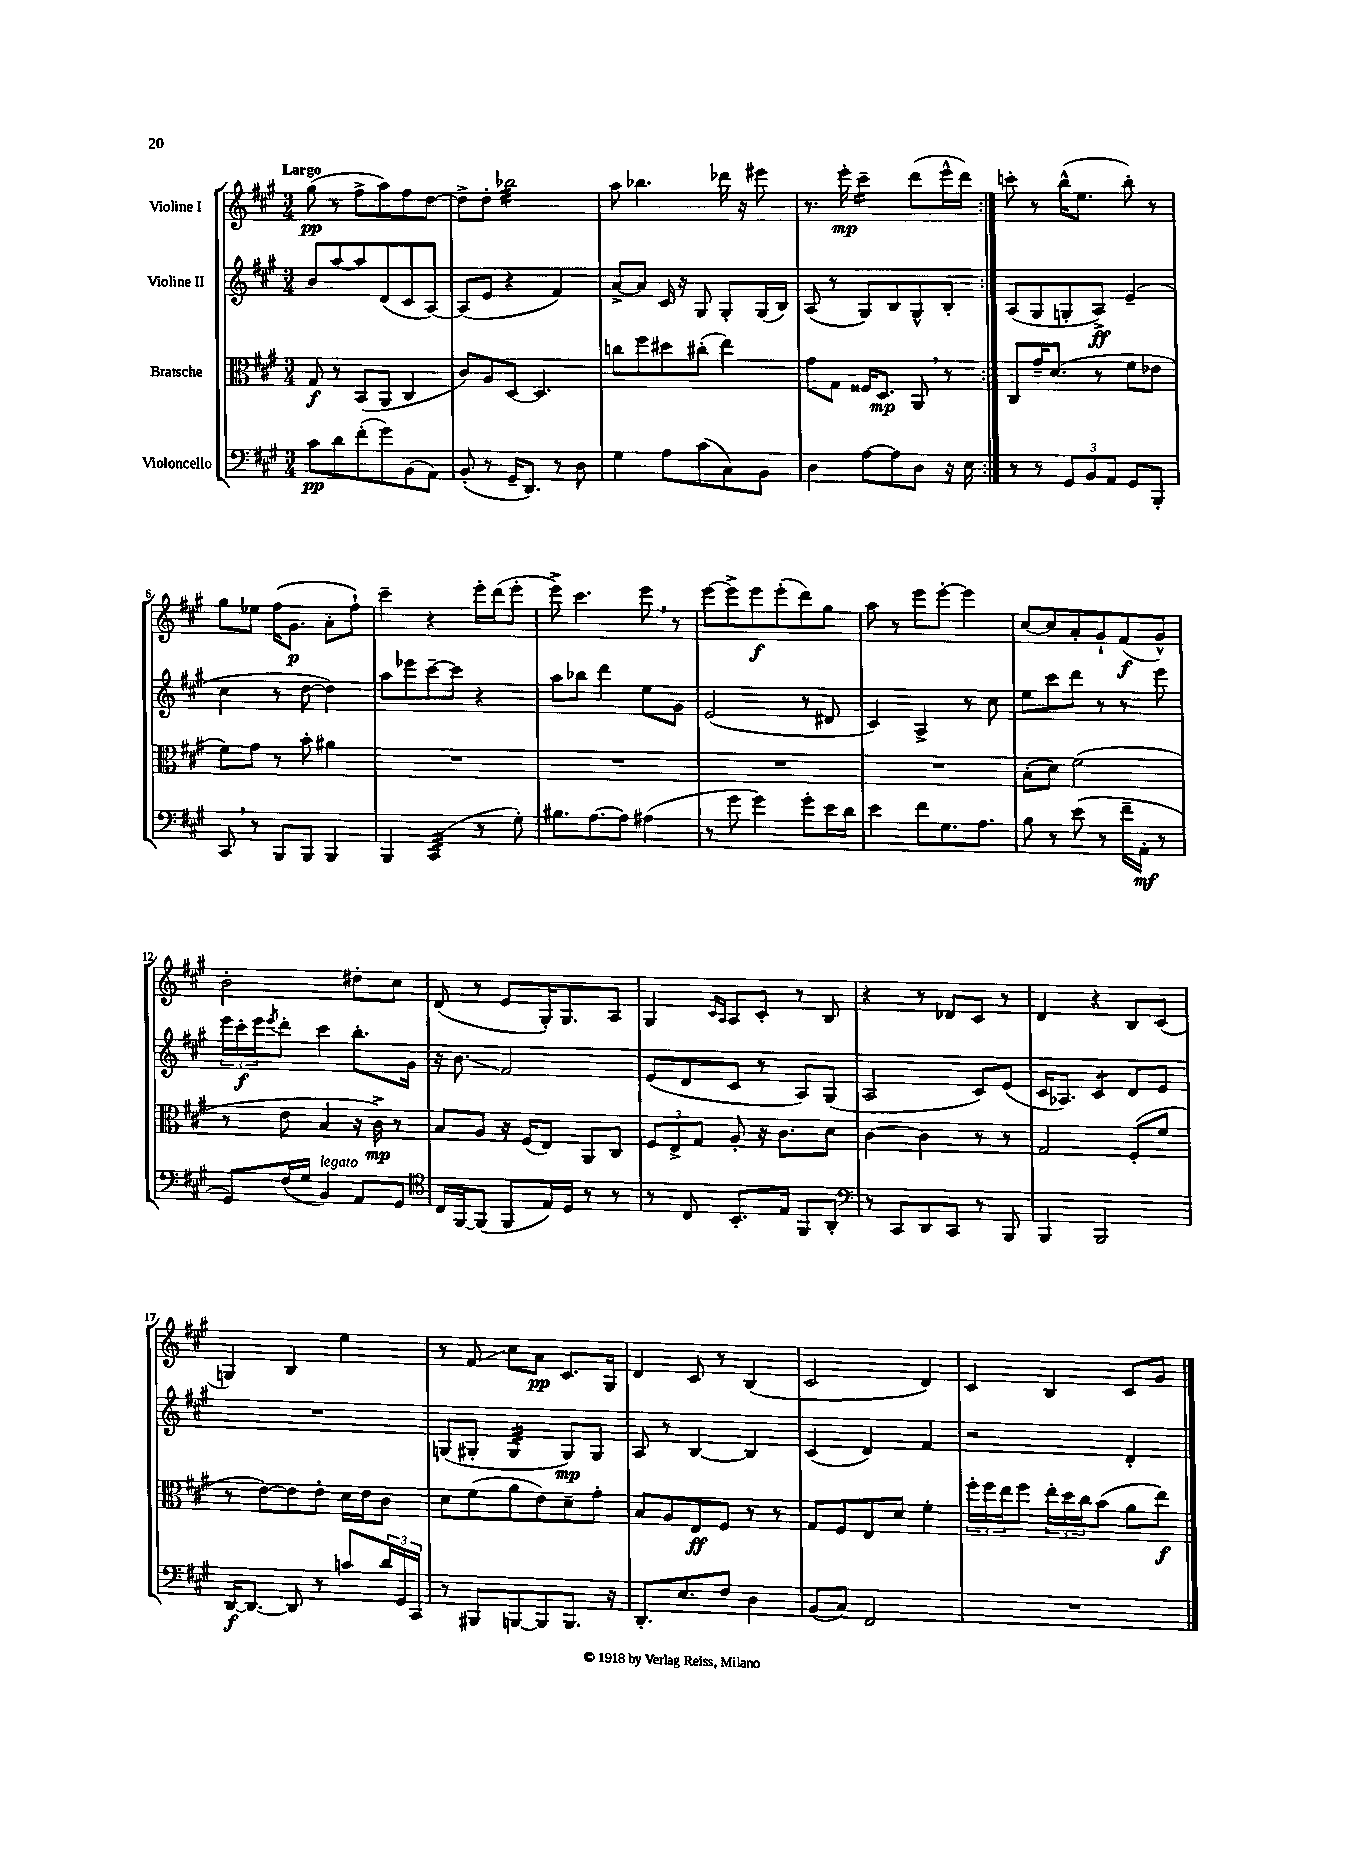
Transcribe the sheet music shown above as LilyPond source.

<<
\new StaffGroup <<
\new Staff = "s0" \with { instrumentName = "Violine I" } {
    \clef treble \key a \major \numericTimeSignature \time 3/4 \tempo "Largo"
    \repeat volta 2 { gis''8\pp( r8 fis''8-> a''8) fis''8 d''8~ |
    d''8-> d''8-. bes''2:32 |
    a''8 bes''4. des'''16 r16 eis'''8 |
    r8. e'''16-.\mp cis'''4:16-- d'''8( e'''16-^ d'''16) | }
    c'''8-. r8 b''16-^( e''8. b''8-.) r8 |
    gis''8 ees''8 fis''16( gis'8.\p a'8-. fis''8-!) |
    cis'''4-- r4 e'''16-. d'''16( e'''8-. |
    e'''8->) cis'''4. e'''8 \breathe r8 |
    e'''8~ e'''8-> e'''8\f e'''8-.( d'''8) gis''8 |
    a''8 r8 e'''8 e'''8~-. e'''4 |
    cis''8~ cis''8 a'8-. gis'8-! fis'8\f( gis'8-^) |
    b'2-. dis''8-. cis''8 |
    d'8( r8 e'8 gis16-.) gis8. a8 |
    gis4 \grace { cis'16 a16 } a8 cis'8-. r8 b8 |
    r4 r8 des'8 cis'8 r8 |
    d'4 r4 b8 cis'8( |
    g4) b4 e''4 |
    r8 fis'8\glissando cis''8 a'8\pp cis'8. gis16 |
    d'4 cis'8 r8 b4( |
    cis'2 d'4) |
    cis'4 b4 cis'8 gis'8 \bar "|." |
}
\new Staff = "s1" \with { instrumentName = "Violine II" } {
    \clef treble \key a \major \numericTimeSignature \time 3/4
    \repeat volta 2 { b'8 a''8~ a''8 d'8( cis'8 a8~) |
    a8( e'8 r4 fis'4) |
    a'8~-> a'8 cis'16 r16 gis8 gis8-. gis16( b16) |
    a8( r8 gis8) b8 gis8-^ b8-. | }
    a8( gis8 g8-. a8->\ff) e'4--( |
    cis''4 r8 d''8~ d''4) |
    a''8 ees'''8 cis'''8~-- cis'''8 r4 |
    a''8 bes''8 d'''4 e''8 gis'8 |
    e'2( r8 dis'8 |
    cis'4) a4-> r8 cis''8 |
    e''8 cis'''8 d'''8 r8 r8 e'''8 |
    \tuplet 3/2 { e'''16 cis'''16-.\f e'''16 } \acciaccatura { e'''8 } d'''8-. cis'''4 b''8.-. gis'16 |
    r16 b'8.\glissando fis'2 |
    e'8( d'8 cis'8 r8 a8) gis8( |
    a2 cis'8) e'8( |
    cis'16 aes8.) cis'4:8 d'8 e'8 |
    R2. |
    g8( gis8-. gis4:32 gis8\mp) gis8 |
    a8 r8 b4~ b4 |
    cis'4( d'4) fis'4 |
    r2 d'4-. \bar "|." |
}
\new Staff = "s2" \with { instrumentName = "Bratsche" } {
    \clef alto \key a \major \numericTimeSignature \time 3/4
    \repeat volta 2 { gis8\f r8 b,8( a,8 cis4 |
    cis'8) a8 d8~ d4. |
    c''8 fis''8 dis''8 cis''8-.( e''4) |
    gis'8 gis8 fisis16 d8.\mp a,8 \breathe r8 | }
    cis8 gis'16-- d'8.( r8 fis'8 ees'8 |
    fis'8) gis'8 r8 b'8-. ais'4 |
    R2. |
    R2. |
    R2. |
    R2. |
    b8-.( d'8) fis'2( |
    r8 e'8 b4 r16 cis'16->\mp) r8 |
    b8 a8 r16 fis16( e8) a,8 cis8 |
    \tuplet 3/2 { fis8 e8-> gis8 } a8-. r16 cis'8. d'8 |
    cis'4~ cis'4 r8 r8 |
    gis2 fis8-.( fis'8 |
    r8 e'8~) e'8 e'8-. d'16 e'16 cis'8 |
    d'8 fis'8( a'8 e'8) d'8-- gis'8-. |
    b8 a8 e8\ff fis8 r8 r8 |
    gis8 fis8 e8 d'8 fis'4-. |
    \tuplet 3/2 { fis''16-. fis''16 e''16 } fis''8 \tuplet 3/2 { e''16-. d''16 cis''16 } b'8( a'8 e''8\f) \bar "|." |
}
\new Staff = "s3" \with { instrumentName = "Violoncello" } {
    \clef bass \key a \major \numericTimeSignature \time 3/4
    \repeat volta 2 { cis'8\pp d'8 fis'8-.( gis'8) b,8( a,8) |
    b,8-.( r8 gis,16-- d,8.) r8 d8 |
    gis4 a8 cis'8( cis8) b,8 |
    d4 a8~ a8 d8 r16 e16 | }
    r8 r8 \tuplet 3/2 { gis,8 b,8 a,8 } gis,8 b,,8-. |
    cis,8 \breathe r8 b,,8 b,,8 b,,4 |
    b,,4 cis,4:32( r8 gis8-.) |
    bis8. a8.~ a8 ais4( |
    r8 gis'8 gis'4) gis'8-. e'16 d'16 |
    e'4 fis'8 gis8. a8. |
    b8 r8 e'8( r8 fis'16-- a,16-.\mf r8 |
    gis,8) fis16( gis16 b,4^\markup { \italic "legato" }) a,8 gis,8 |
    \clef tenor cis16 fis,16~ fis,8( fis,8 e16) d16 r8 r8 |
    r8 cis8 b,8.-. e16 fis,8 a,8-. |
    \clef bass r8 cis,8 d,8 cis,8 r8 b,,8 |
    b,,4 b,,2 |
    d,16~\f d,8.~ d,8 r8 c'8 \tuplet 3/2 { d'16 gis,16 cis,16 } |
    r8 bis,,8 b,,8~ b,,8 b,,8. r16 |
    d,8.-. e8. fis8 d4 |
    b,8( cis8) fis,2 |
    R2. \bar "|." |
}
>>
>>
